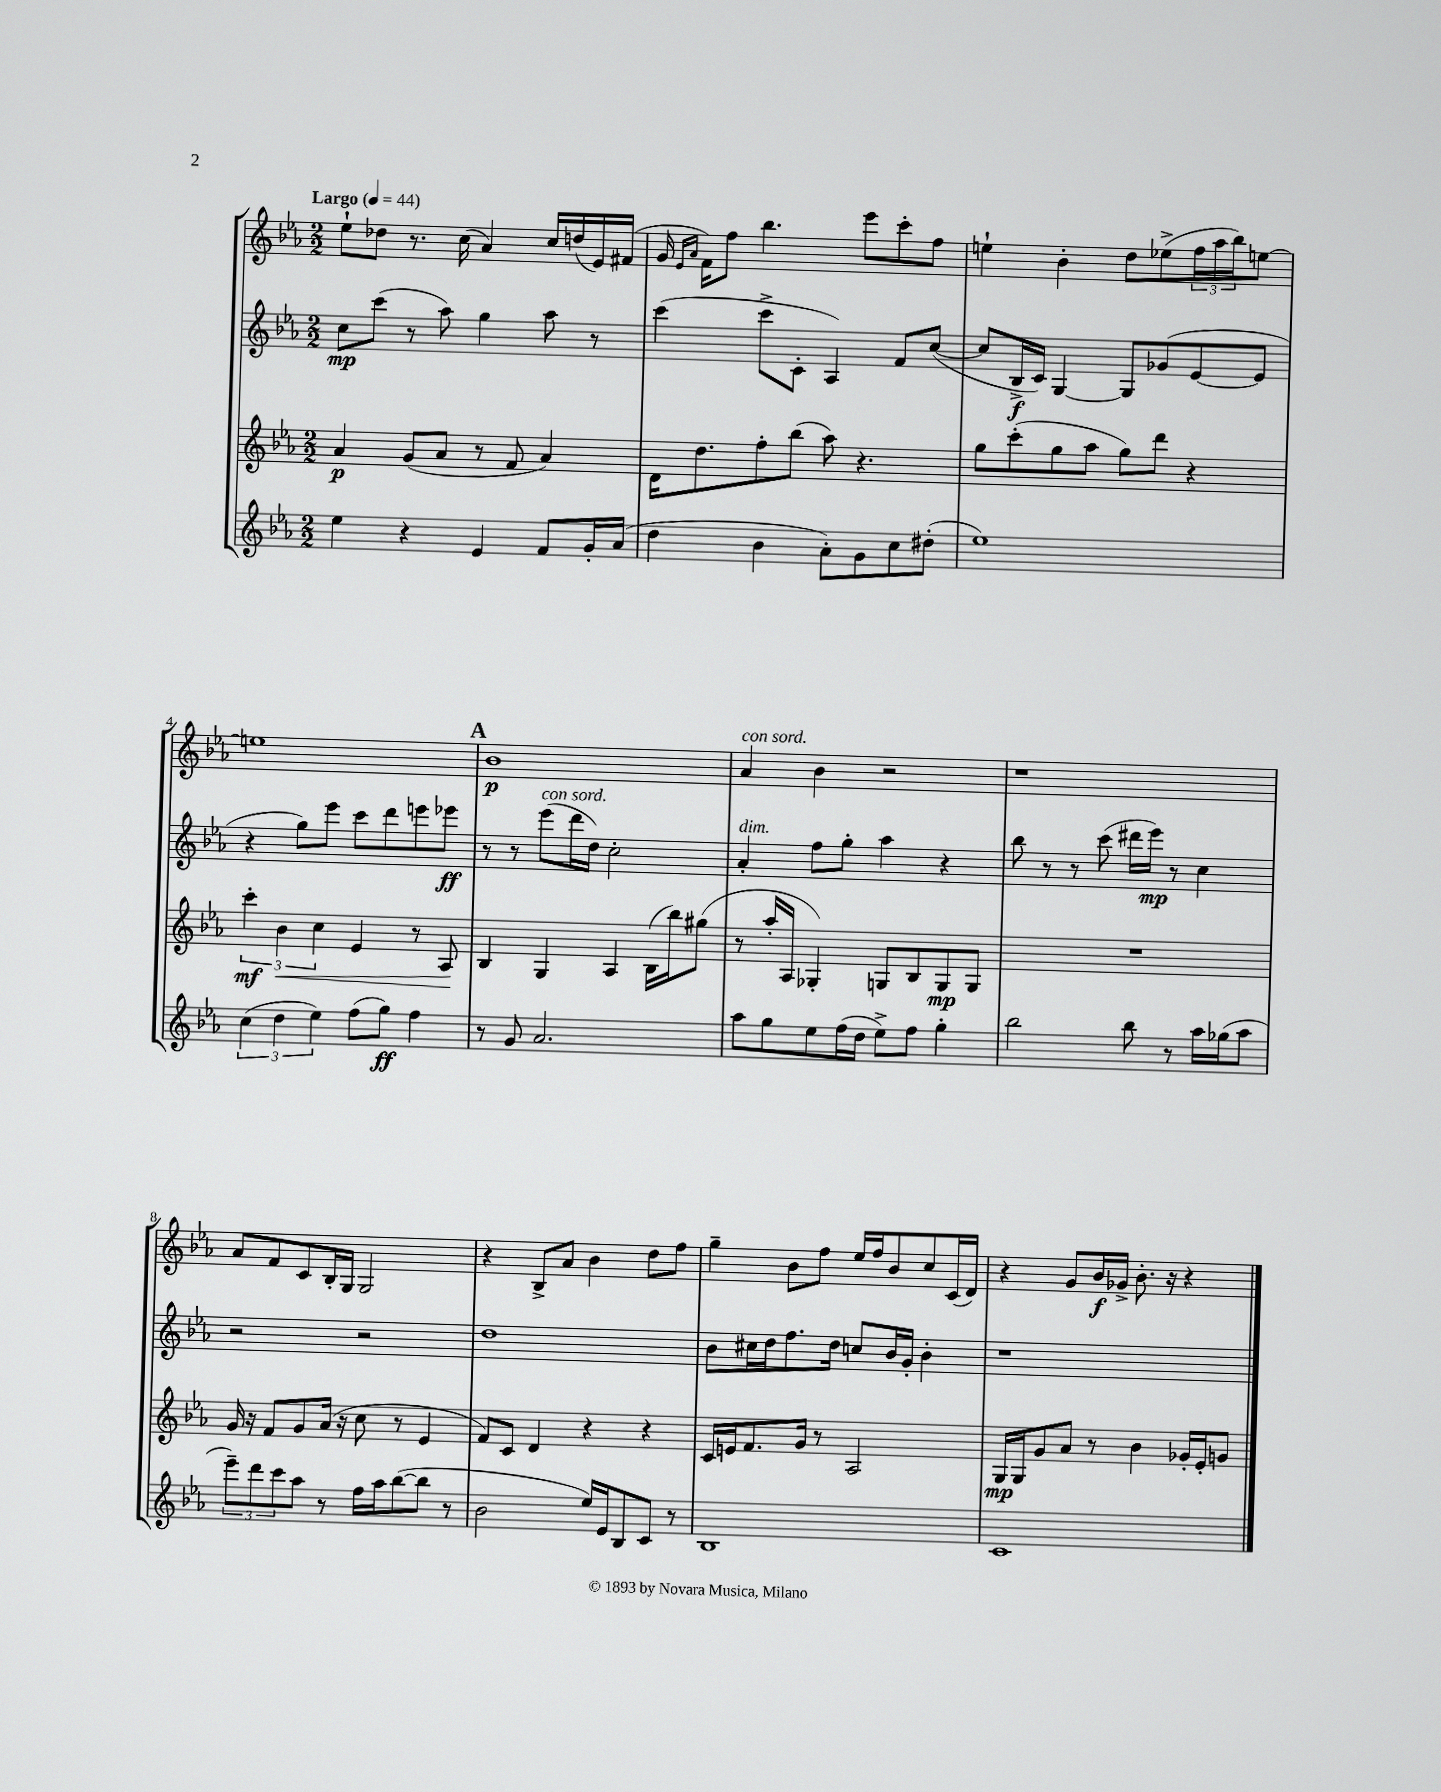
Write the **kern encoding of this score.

**kern	**dynam	**kern	**dynam	**kern	**dynam	**kern	**dynam
*part4	*part4	*part3	*part3	*part2	*part2	*part1	*part1
*staff4	*staff4	*staff3	*staff3	*staff2	*staff2	*staff1	*staff1
*clefG2	*	*clefG2	*	*clefG2	*	*clefG2	*
*k[b-e-a-]	*	*k[b-e-a-]	*	*k[b-e-a-]	*	*k[b-e-a-]	*
*M2/2	*	*M2/2	*	*M2/2	*	*M2/2	*
*MM44	*	*MM44	*	*MM44	*	*MM44	*
=1	=1	=1	=1	=1	=1	=1	=1
!	!	!	!	!	!	!LO:TX:a:B:t=Largo	!
4ee-\	.	4a-/	p	8cc\L	mp	8ee-`\L	.
.	.	.	.	(8ccc\J	.	8dd-X\J	.
4r	.	(8g/L	.	8r	.	8.r	.
.	.	8a-/J	.	8aa-\)	.	.	.
.	.	.	.	.	.	(16cc\	.
4e-/	.	8r	.	4gg\	.	4a-/)	.
.	.	8f/	.	.	.	.	.
8f/L	.	4a-/)	.	8aa-\	.	16cc/LL	.
.	.	.	.	.	.	(16ddn/	.
16g'/L	.	.	.	8r	.	16e-/)	.
(16a-/JJ	.	.	.	.	.	(16f#X/JJ	.
=2	=2	=2	=2	=2	=2	=2	=2
4dd\	.	16d\KL	.	(4ccc\	.	16g/	.
.	.	.	.	.	.	16qqe-/LL	.
.	.	.	.	.	.	16qqa-/JJ	.
.	.	8.dd\	.	.	.	16f\KL)	.
.	.	.	.	.	.	8ff\J	.
4b-\	.	8ff'\	.	8ccc^\L	.	4.bb-\	.
.	.	(8bb-\J	.	8c'\J	.	.	.
8a-'\L)	.	8aa-\)	.	4A-/)	.	.	.
8g\	.	4.r	.	.	.	8eee-\L	.
8cc\	.	.	.	8f/L	.	8ccc'\	.
(8dd#X'\J	.	.	.	([8cc/J	.	8ff\J	.
=3	=3	=3	=3	=3	=3	=3	=3
1ee-)	.	8gg\L	.	8cc/L]	.	4een`\	.
.	.	(8ccc'\	.	16B-^/L	f	.	.
.	.	.	.	16c/JJ)	.	.	.
.	.	8gg\	.	[4G/	.	4b-'\	.
.	.	8aa-\J	.	.	.	.	.
.	.	8gg\L)	.	8G/L]	.	8dd\L	.
.	.	8ddd\J	.	(8g-X/	.	(8ee-X^\	.
.	.	4r	.	[8e-/	.	24ff\L	.
.	.	.	.	.	.	24aa-\	.
.	.	.	.	.	.	24bb-\J)	.
.	.	.	.	8e-/J]	.	[8een\J	.
!!LO:LB:g=z
=4	=4	=4	=4	=4	=4	=4	=4
(6cc\	.	6ccc'\	mf	4r	.	1een]	.
!	!	!	!LO:HP:b	!	!	!	!
6dd\	.	6b-\	<	.	.	.	.
.	.	.	.	8gg\L)	.	.	.
6ee-\)	.	6cc\	.	.	.	.	.
.	.	.	.	8eee-\J	.	.	.
(8ff\L	.	4e-/	.	8ccc\L	.	.	.
8gg\J)	ff	.	.	8ddd\	.	.	.
4ff\	.	8r	.	8eeen\	.	.	.
.	.	8A-/	.	8eee-X\J	ff	.	.
.	.	.	[	.	.	.	.
!!LO:REH:place=s1:t=A
=5	=5	=5	=5	=5	=5	=5	=5
8r	.	4B-/	.	8r	.	1b-	p
8g/	.	.	.	8r	.	.	.
!	!	!	!	!LO:TX:a:i:t=con sord.	!	!	!
2.a-/	.	4G/	.	(8eee-\L	.	.	.
.	.	.	.	16ddd\L	.	.	.
.	.	.	.	16dd\JJ)	.	.	.
.	.	4A-/	.	2cc'\	.	.	.
.	.	(16B-\LL	.	.	.	.	.
.	.	16bb-\J)	.	.	.	.	.
.	.	(8gg#X\J	.	.	.	.	.
=6	=6	=6	=6	=6	=6	=6	=6
!	!	!	!	!	!	!LO:TX:a:i:t=con sord.	!
!	!	!	!	!LO:TX:a:i:t=dim.	!	!	!
8aa-\L	.	8r	.	4a-'/	.	4a-/	.
8gg\	.	16aa-'/LL	.	.	.	.	.
.	.	16A-/JJ	.	.	.	.	.
8ee-\	.	4G-X'/)	.	8ff\L	.	4b-\	.
(16ff\L	.	.	.	8gg'\J	.	.	.
16dd\JJ	.	.	.	.	.	.	.
8ee-^\L)	.	8Gn/L	.	4aa-\	.	2r	.
8ff\J	.	8B-/	.	.	.	.	.
4gg'\	.	8G/	mp	4r	.	.	.
.	.	8G/J	.	.	.	.	.
=7	=7	=7	=7	=7	=7	=7	=7
2bb-\	.	1r	.	8bb-\	.	1r	.
.	.	.	.	8r	.	.	.
.	.	.	.	8r	.	.	.
.	.	.	.	(8ccc\	.	.	.
8bb-\	.	.	.	16ddd#X\LL	.	.	.
.	.	.	.	16eee-\JJ)	mp	.	.
8r	.	.	.	8r	.	.	.
16aa-\LL	.	.	.	4cc\	.	.	.
(16gg-X\J	.	.	.	.	.	.	.
8aa-\J	.	.	.	.	.	.	.
!!LO:LB:g=z
=8	=8	=8	=8	=8	=8	=8	=8
12eee-~\L)	.	16g/	.	2r	.	8a-/L	.
.	.	16r	.	.	.	.	.
12ddd\	.	.	.	.	.	.	.
.	.	8f/L	.	.	.	8f/	.
12ccc\	.	.	.	.	.	.	.
8aa-\J	.	8g/	.	.	.	8c/	.
8r	.	(16a-/Jk	.	.	.	16B-'/L	.
.	.	16r	.	.	.	16G/JJ	.
16ff\LL	.	8cc\	.	2r	.	2G/	.
16aa-\J	.	.	.	.	.	.	.
([8bb-\	.	8r	.	.	.	.	.
8bb-\J]	.	4e-/	.	.	.	.	.
8r	.	.	.	.	.	.	.
=9	=9	=9	=9	=9	=9	=9	=9
2b-\	.	8f/L)	.	1dd	.	4r	.
.	.	8c/J	.	.	.	.	.
.	.	4d/	.	.	.	8B-^/L	.
.	.	.	.	.	.	8a-/J	.
16ee-/LL)	.	4r	.	.	.	4b-\	.
16e-/J	.	.	.	.	.	.	.
8B-/	.	.	.	.	.	.	.
8c/J	.	4r	.	.	.	8dd\L	.
8r	.	.	.	.	.	8ff\J	.
=10	=10	=10	=10	=10	=10	=10	=10
1B-	.	16c/LL	.	8b-\L	.	4gg~\	.
.	.	16en/J	.	.	.	.	.
.	.	8.f/	.	16cc#X\L	.	.	.
.	.	.	.	16dd\J	.	.	.
.	.	.	.	8.ff\	.	8b-\L	.
.	.	16g/Jk	.	.	.	.	.
.	.	8r	.	.	.	8ff\J	.
.	.	.	.	16dd\Jk	.	.	.
.	.	2A-/	.	8ccn/L	.	16ee-/LL	.
.	.	.	.	.	.	16ff/J	.
.	.	.	.	16b-/L	.	8b-/	.
.	.	.	.	16g'/JJ	.	.	.
.	.	.	.	4b-'\	.	8cc/	.
.	.	.	.	.	.	(16c/L	.
.	.	.	.	.	.	16d/JJ)	.
=11	=11	=11	=11	=11	=11	=11	=11
1c	.	16G/LL	mp	1r	.	4r	.
.	.	16G/J	.	.	.	.	.
.	.	8g/	.	.	.	.	.
.	.	8a-/J	.	.	.	8g/L	.
.	.	8r	.	.	.	16b-/L	f
.	.	.	.	.	.	16g-X^/JJ	.
.	.	4b-\	.	.	.	8.b-'\	.
.	.	.	.	.	.	16r	.
.	.	16g-X'/LL	.	.	.	4r	.
.	.	16e-'/J	.	.	.	.	.
.	.	8gn/J	.	.	.	.	.
==	==	==	==	==	==	==	==
*-	*-	*-	*-	*-	*-	*-	*-
